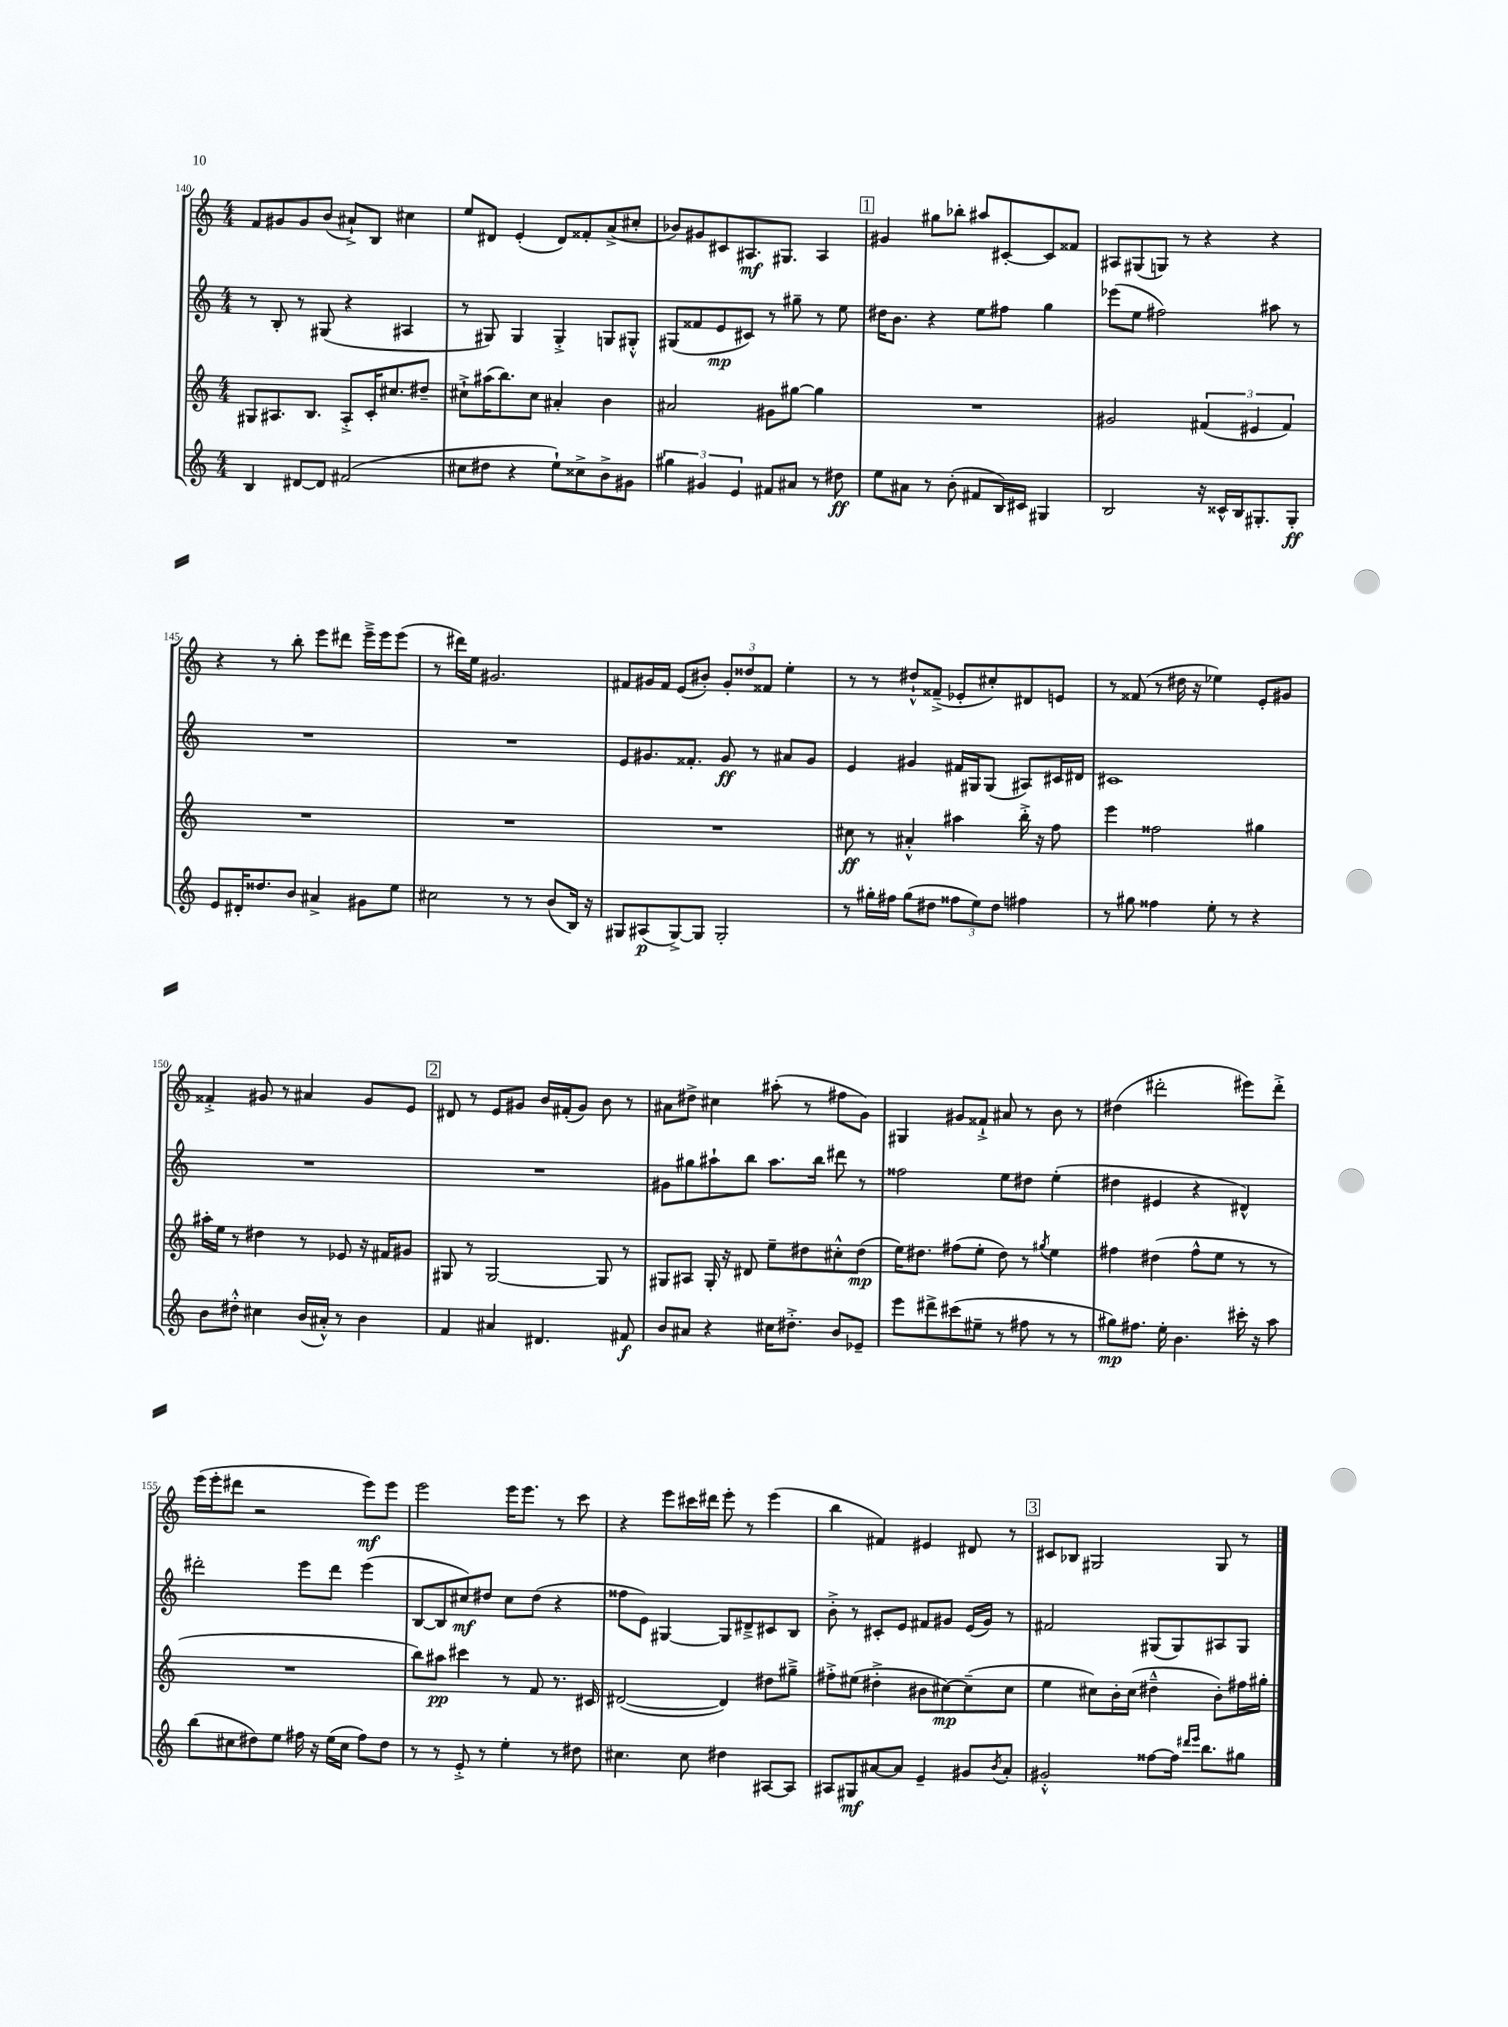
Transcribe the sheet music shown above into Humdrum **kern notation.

**kern	**kern	**kern	**kern
*staff4	*staff3	*staff2	*staff1
*clefG2	*clefG2	*clefG2	*clefG2
*k[]	*k[]	*k[]	*k[]
*M4/4	*M4/4	*M4/4	*M4/4
4B/	8G#/L	8r	8f/L
.	8.A#/	8B'/	8g#/
[8d#/L	.	8r	8g#/
.	8.B/J	.	.
8d#/]J	.	(8G#/	(8b/J
(2f#/	8A#'^/L	4r	8a#`^/L)
.	16c'/K	.	8B/J
.	8.cc#/	.	.
.	.	4A#/	4cc#\
.	8dd#~/J	.	.
=	=	=	=
8cc#\L	8cc#`^\L	8r	8ee/L
8dd#\J	(16aa#\K	8G#/)	8d#/J
.	8.bb\)	.	.
4r	.	4G#/	(4e'/
.	8cc#\J	.	.
8ee`\L)	4a#'/	4G#'^/	8d#/L)
8cc##^\	.	.	8f##'/
8b^\	4b\	8G/L	(8a^/
8g#\J	.	8G#'^^/J	8cc#'/J
=	=	=	=
6gg#\	2a#/	(8G#/L	8b-/L)
.	.	8f##/	8g#/
6g#/	.	.	.
.	.	8e/	8c#/
6e/	.	.	.
.	.	8c#/J)	8.A#/
8f#/L	8g#\L	8r	.
.	.	.	8.G#/J
8a#/J	[8gg#\J	8gg#~\	.
8r	4gg#\]	8r	4A#/
8dd#\	.	8ee\	.
=	=	=	=
8ee\L	1r	16dd#\LK	4g#/
.	.	8.b\J	.
8a#\J	.	.	.
8r	.	4r	8gg#\L
(8b'\	.	.	8bb-'\J
8f#/L	.	8ee\L	8aa#/L
16B/L)	.	8ff#\J	[8c#'/
16c#/JJ	.	.	.
4G#/	.	4gg\	8c#/]
.	.	.	8f##/J
=	=	=	=
2B/	2g#/	(8eee-\L	8A#/L
.	.	8ee\J	(8G#/
.	.	2ff#\)	8G/J)
.	.	.	8r
16r	(6f#/	.	4r
16c##^^/LL	.	.	.
16B/J	.	.	.
.	6e#/	.	.
8.G#'/	.	.	.
.	.	8aa#\	4r
.	6f#/)	.	.
8G#'/J	.	8r	.
=	=	=	=
8e/L	1r	1r	4r
16d#'/K	.	.	.
8.dd##/	.	.	.
.	.	.	8r
8b/J	.	.	8bb'\
4a#^/	.	.	8eee\L
.	.	.	8ddd#\J
8g#\L	.	.	16eee~^\LL
.	.	.	16eee\J
8ee\J	.	.	(8eee\J
=	=	=	=
2cc#\	1r	1r	8r
.	.	.	16ddd#\LL)
.	.	.	16ee\JJ
.	.	.	2.g#/
8r	.	.	.
8r	.	.	.
(8b/L	.	.	.
16B/Jk)	.	.	.
16r	.	.	.
=	=	=	=
8G#/L	1r	8e/L	8f#/L
(8A#/	.	8.g#/	16g#/L
.	.	.	16f#/JJ
[8G#^/)	.	.	(8e/L
.	.	8.f##'/J	.
8G#/]J	.	.	8b#'/J)
2G#'/	.	8g#/	12g#'/L
.	.	.	12dd##/
.	.	8r	.
.	.	.	12f##/J
.	.	8a#/L	4ee'\
.	.	8g#/J	.
=	=	=	=
8r	8cc#\	4e/	8r
16gg#'\LL	8r	.	8r
16ff#\JJ	.	.	.
(8gg#\L	4a#'^^/	4g#/	8dd#`^^/L
8dd#\J	.	.	(8f##~^/J
12ff##\L	4aa#\	16f#/LL	8e-'/L
.	.	16G#/J	.
12ee\)	.	.	.
.	.	(8G#/J	8cc#'/)
12dd#\J	.	.	.
4ff#\	16bb'^\	8A#/L)	8d#/
.	16r	.	.
.	8ff\	16c#/L	8e/J
.	.	16d#/JJ	.
=	=	=	=
8r	4eee\	1c#	8r
8gg#\	.	.	(8f##/
4ff##\	2ff##\	.	8r
.	.	.	16dd#\
.	.	.	16r
8ee'\	.	.	4ee-\)
8r	.	.	.
4r	4gg#\	.	8e'/L
.	.	.	8g#/J
=	=	=	=
8b\L	16aa#'\LL	1r	4f##'^/
.	16ee\JJ	.	.
8dd#'^^\J	8r	.	.
4cc#\	4dd#\	.	8g#/
.	.	.	8r
(16b/LL	8r	.	4a#/
16a#'^^/JJ)	.	.	.
8r	8e-/	.	.
4b\	16r	.	8g#/L
.	16f#/LK	.	.
.	8g#/J	.	8e/J
=	=	=	=
4f/	8G#/	1r	8d#/
.	8r	.	8r
4a#/	[2G#/	.	8e/L
.	.	.	8g#/J
4.d#/	.	.	16b/LL
.	.	.	(16f#'/J
.	.	.	8g#/J)
.	8G#/]	.	8b\
8f#/	8r	.	8r
=	=	=	=
8b/L	8G#/L	8g#\L	8a#\L
8a#/J	8A#/J	8gg#\	8dd#^\J
4r	16G#'/	8aa#`\	4cc#\
.	16r	.	.
.	8d#/	8bb\J	.
16cc#\LK	8ee~\L	8.aa#\L	(8aa#'\
8.dd#'^\J	.	.	.
.	8dd#\	.	8r
.	.	16bb\Jk	.
8b/L	8cc#'^^\	8ddd#\	8ff#\L
8e-~/J	(8dd#\J	8r	8g\J)
=	=	=	=
8eee\L	16ee\LK)	2ff##\	4G#/
.	8.dd#\J	.	.
8ddd#^\	.	.	.
(8ccc#\	(8ff#\L	.	8g#/L
8ee#~\J	8ee'\J	.	8f##`^/J
8r	8dd#\)	8ee\L	8a#/
8ff#\	8r	8dd#\J	8r
.	8qgg#/	.	.
8r	4ee\	(4ee'\	8b\
8r	.	.	8r
=	=	=	=
8gg#\L)	4ff#\	4dd#\	(4dd#\
8.ff#\J	.	.	.
.	(4dd#\	4e#/	2ddd#'\
16ee'\	.	.	.
4.b\	.	.	.
.	8ff#^^\L	4r	.
.	8ee\J	.	.
16ccc#'\	8r	4d#^^/)	8eee#\L)
16r	.	.	.
8aa\	8r	.	8ddd#'^\J
=	=	=	=
(8bb\L	1r	2ddd#'\	(16eee\LL
.	.	.	16eee'\J
8cc#\	.	.	8ddd#\J
8dd#\)	.	.	2r
8ee\J	.	.	.
16ff#\	.	8eee\L	.
16r	.	.	.
(16ee\LL	.	8ddd#\J	.
16cc#\JJ	.	.	.
8ff#\L)	.	(4eee\	8eee\L)
8dd#\J	.	.	8eee\J
=	=	=	=
8r	8bb\L)	[8B/L	2eee\
8r	8aa#\J	8B/]	.
8e'^/	4ccc#\	8cc#/)	.
8r	.	8dd#/J	.
4ee'\	8r	8cc#\L	16eee\LK
.	.	.	8.eee\J
.	8f/	(8dd#\J	.
8r	8.r	4r	8r
8dd#\	.	.	8ccc\
.	16c#/	.	.
=	=	=	=
4.cc#\	([2d#/	8ff##\L	4r
.	.	8e\J)	.
.	.	[4G#/	8eee\L
8cc#\	.	.	16ccc#\L
.	.	.	16ddd#\JJ
4dd#\	4d#/])	8G#/]L	8eee'\
.	.	8d#~^/	8r
[8A#/L	8dd#\L	8c#/	(4eee\
8A#/]J	8gg#~^\J	8B/J	.
=	=	=	=
8A#/L	8ff#'^\L	8b'^\	4bb\
8G#/	(8ee#\J	8r	.
[8a#/	4dd#'^\	8c#'/L	4f#/)
8a#/]J	.	8e/J	.
4e~/	8b#\L	8f#/L	4e#/
.	[8cc#\)	8g#/J	.
8g#/L	(8cc#~\]	(16e/LL	8d#/
.	.	16g#/JJ)	.
8qb/	.	.	.
8a#'/J	8cc#\J	8r	8r
=	=	=	=
2g#'^^/	4ee\	2f#/	8c#/L
.	.	.	8B-/J
.	8cc#\L)	.	2G#/
.	16b'\L	.	.
.	(16cc#\JJ	.	.
[8ff##\L	4dd#~^^\	(8G#/L	.
16ff##\]Jk	.	8G#/)	.
16qqddd#/LL	.	.	.
16qqeee/JJ	.	.	.
8.bb\L	.	.	.
.	8b'\L)	8A#/	8G#/
8gg#\J	16ff#\L	8G#/J	8r
.	16gg#'\JJ	.	.
==	==	==	==
*-	*-	*-	*-
